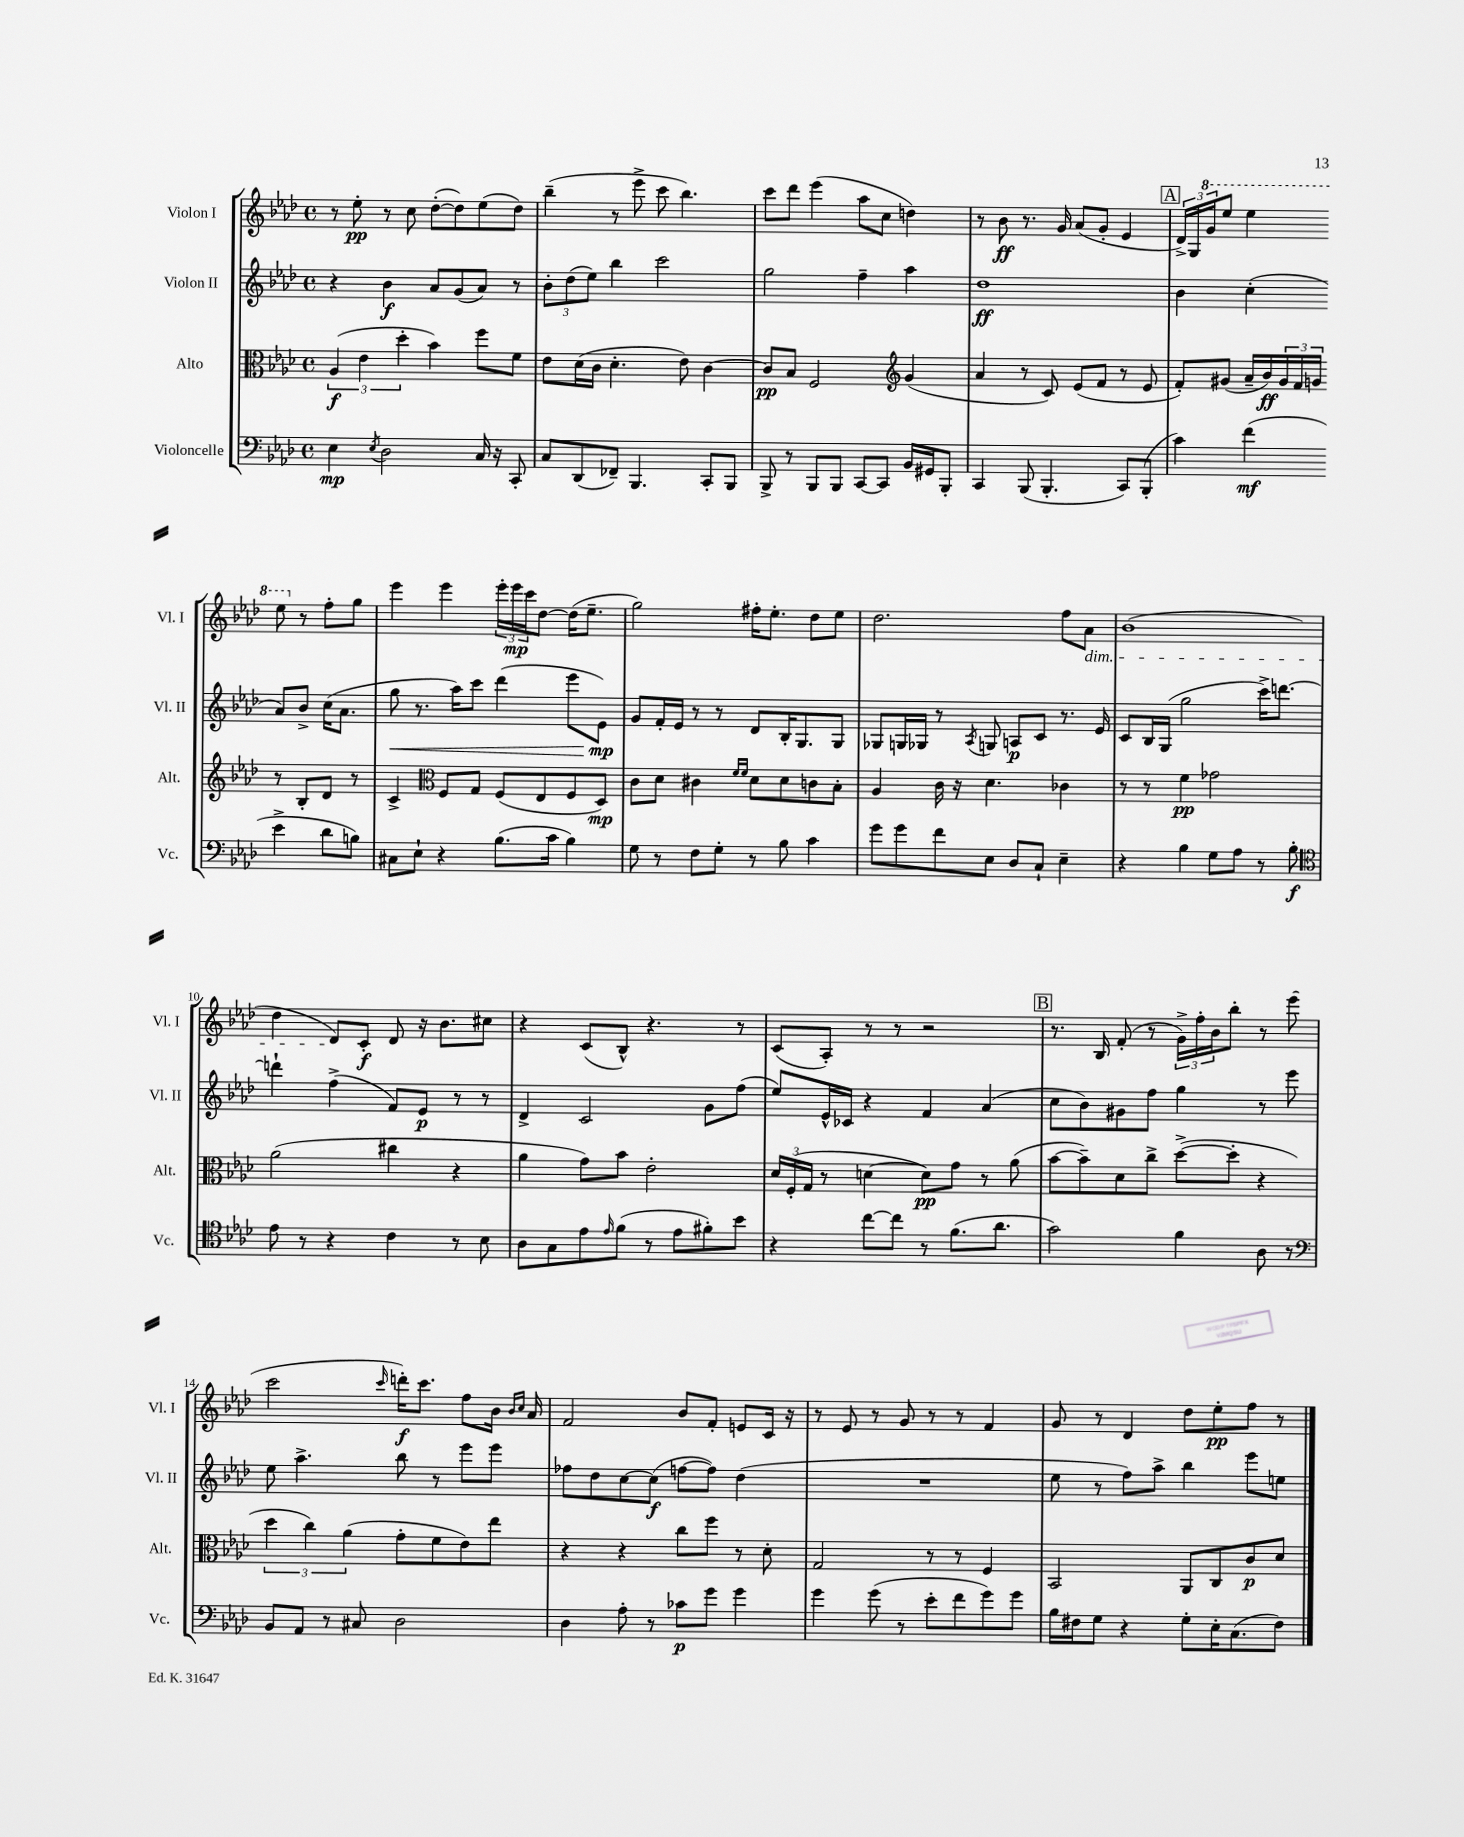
<<
\new StaffGroup <<
\new Staff = "s0" \with { instrumentName = "Violon I" shortInstrumentName = "Vl. I" } {
    \clef treble \key aes \major \defaultTimeSignature \time 4/4
    r8 ees''8-.\pp r8 c''8 des''8~-.( des''8) ees''8( des''8) |
    bes''4--( r8 ees'''8-> c'''8 bes''4.) |
    c'''8 des'''8 ees'''4( aes''8 c''8 d''4) |
    r8 bes'8\ff r8. g'16 aes'8( g'8-. ees'4 |
    \mark \markup { \box "A" } \tuplet 3/2 { des'16->) g16 \ottava #1 g''16 } ees'''8 ees'''4 ees'''8 \ottava #0 r8 f''8-. g''8 |
    ees'''4 ees'''4 \tuplet 3/2 { ees'''16-. ees'''16\mp c'''16 } des''8~ des''16( ees''8.-- |
    g''2) fis''16-. ees''8.-. des''8 ees''8 |
    des''2. f''8 aes'8\dim |
    bes'1( |
    des''4 des'8\!) c'8-.\f des'8 r16 bes'8. cis''8 |
    r4 c'8( bes8-^) r4. r8 |
    c'8( aes8-.) r8 r8 r2 |
    \mark \markup { \box "B" } r8. bes16 f'8-.( r8 \tuplet 3/2 { g'16->) f''16-. bes'16 } bes''8-. r8 ees'''8( |
    c'''2 \grace { c'''16 } d'''16-.\f) c'''8. f''8 bes'16 \grace { bes'16 c''16 } aes'16 |
    f'2 bes'8 f'8-. e'8 c'16 r16 |
    r8 ees'8 r8 g'8 r8 r8 f'4 |
    g'8 r8 des'4 des''8 ees''8-.\pp f''8 r8 \bar "|." |
}
\new Staff = "s1" \with { instrumentName = "Violon II" shortInstrumentName = "Vl. II" } {
    \clef treble \key aes \major \defaultTimeSignature \time 4/4
    r4 bes'4\f aes'8 g'8( aes'8) r8 |
    \tuplet 3/2 { bes'8-. des''8( ees''8) } bes''4 c'''2 |
    g''2 f''4-- aes''4 |
    des''1\ff |
    \mark \markup { \box "A" } bes'4 c''4-.( aes'8) bes'8-> c''16( aes'8. |
    g''8\< r8. aes''16) c'''8 des'''4( ees'''8 ees'8\mp\!) |
    g'8 f'16-. ees'16 r8 r8 des'8 bes16-. g8. g8 |
    ges8 g16 ges16 r8 \acciaccatura { aes8 } g8 a8\p c'8 r8. ees'16 |
    c'8 bes16 g16( g''2 c'''16->) d'''8.~ |
    d'''4-! f''4->( f'8) ees'8\p r8 r8 |
    des'4-> c'2 g'8 f''8( |
    ees''8) ees'16-^ ces'16 r4 f'4 aes'4( |
    \mark \markup { \box "B" } c''8 bes'8) gis'8 f''8 g''4 r8 ees'''8 |
    ees''8 aes''4.-> bes''8 r8 ees'''8 ees'''8 |
    fes''8 des''8 c''8~ c''8\f( f''8~ f''8) des''4( |
    R1 |
    ees''8 r8 f''8) aes''8-> bes''4 ees'''8 e''8 \bar "|." |
}
\new Staff = "s2" \with { instrumentName = "Alto" shortInstrumentName = "Alt." } {
    \clef alto \key aes \major \defaultTimeSignature \time 4/4
    \tuplet 3/2 { aes4\f( ees'4 des''4-. } bes'4) f''8 f'8 |
    ees'8 des'16( c'16 des'4.-. ees'8) c'4~ |
    c'8\pp bes8 f2 \clef treble g'4( |
    aes'4 r8 c'8) ees'8( f'8 r8 ees'8 |
    \mark \markup { \box "A" } f'8-.) gis'8( aes'16-- bes'16\ff) \tuplet 3/2 { gis'16 f'16 g'16 } r8 bes8-. des'8 r8 |
    c'4-> \clef alto f8 g8 f8( ees8 f8 des8\mp) |
    c'8 des'8 cis'4 \grace { f'16 f'16 } des'8 des'8 c'8 bes8-. |
    aes4 c'16 r16 des'4. ces'4 |
    r8 r8 f'4\pp ges'2 |
    aes'2( cis''4 r4 |
    aes'4 g'8) bes'8 ees'2-. |
    \tuplet 3/2 { des'16 f16-.( g16 } r8 d'4~ d'8\pp) g'8 r8 aes'8( |
    \mark \markup { \box "B" } bes'8~ bes'8--) des'8 c''8-> des''8~->( des''8-. r4 |
    \tuplet 3/2 { des''4 c''4) aes'4( } g'8-. f'8 ees'8) ees''8 |
    r4 r4 c''8 f''8 r8 des'8-. |
    g2 r8 r8 f4 |
    bes,2 aes,8 c8 c'8\p des'8 \bar "|." |
}
\new Staff = "s3" \with { instrumentName = "Violoncelle" shortInstrumentName = "Vc." } {
    \clef bass \key aes \major \defaultTimeSignature \time 4/4
    ees4\mp \acciaccatura { ees8 } des2 c16 r16 c,8-. |
    c8 des,8( fes,8--) bes,,4. c,8-. bes,,8 |
    bes,,8-> r8 bes,,8 bes,,8 c,8~ c,8 bes,16 gis,16 bes,,8-. |
    c,4 bes,,8( bes,,4.-. c,8) bes,,8-.( |
    \mark \markup { \box "A" } c'4) f'4\mf( ees'4-> des'8 b8) |
    cis8 ees8-! r4 bes8.( c'16 bes4) |
    g8 r8 f8 g8-. r8 bes8 c'4 |
    g'8 g'8 f'8 ees8 des8 c8-! ees4-- |
    r4 bes4 g8 aes8 r8 bes8-.\f |
    \clef tenor ees'8 r8 r4 c'4 r8 bes8 |
    aes8 g8 ees'8 \grace { ees'16 } f'8( r8 ees'8 fis'8-.) bes'8 |
    r4 c''8~ c''8 r8 f'8.( aes'8. |
    \mark \markup { \box "B" } g'2) f'4 aes8 r8 |
    \clef bass bes,8 aes,8 r8 cis8 des2 |
    des4 aes8-. r8 ces'8\p g'8 g'4 |
    g'4 g'8( r8 ees'8-. f'8 g'8) g'8 |
    bes16 fis16 g8 r4 g8-. ees16-. c8.( fis8) \bar "|." |
}
>>
>>
